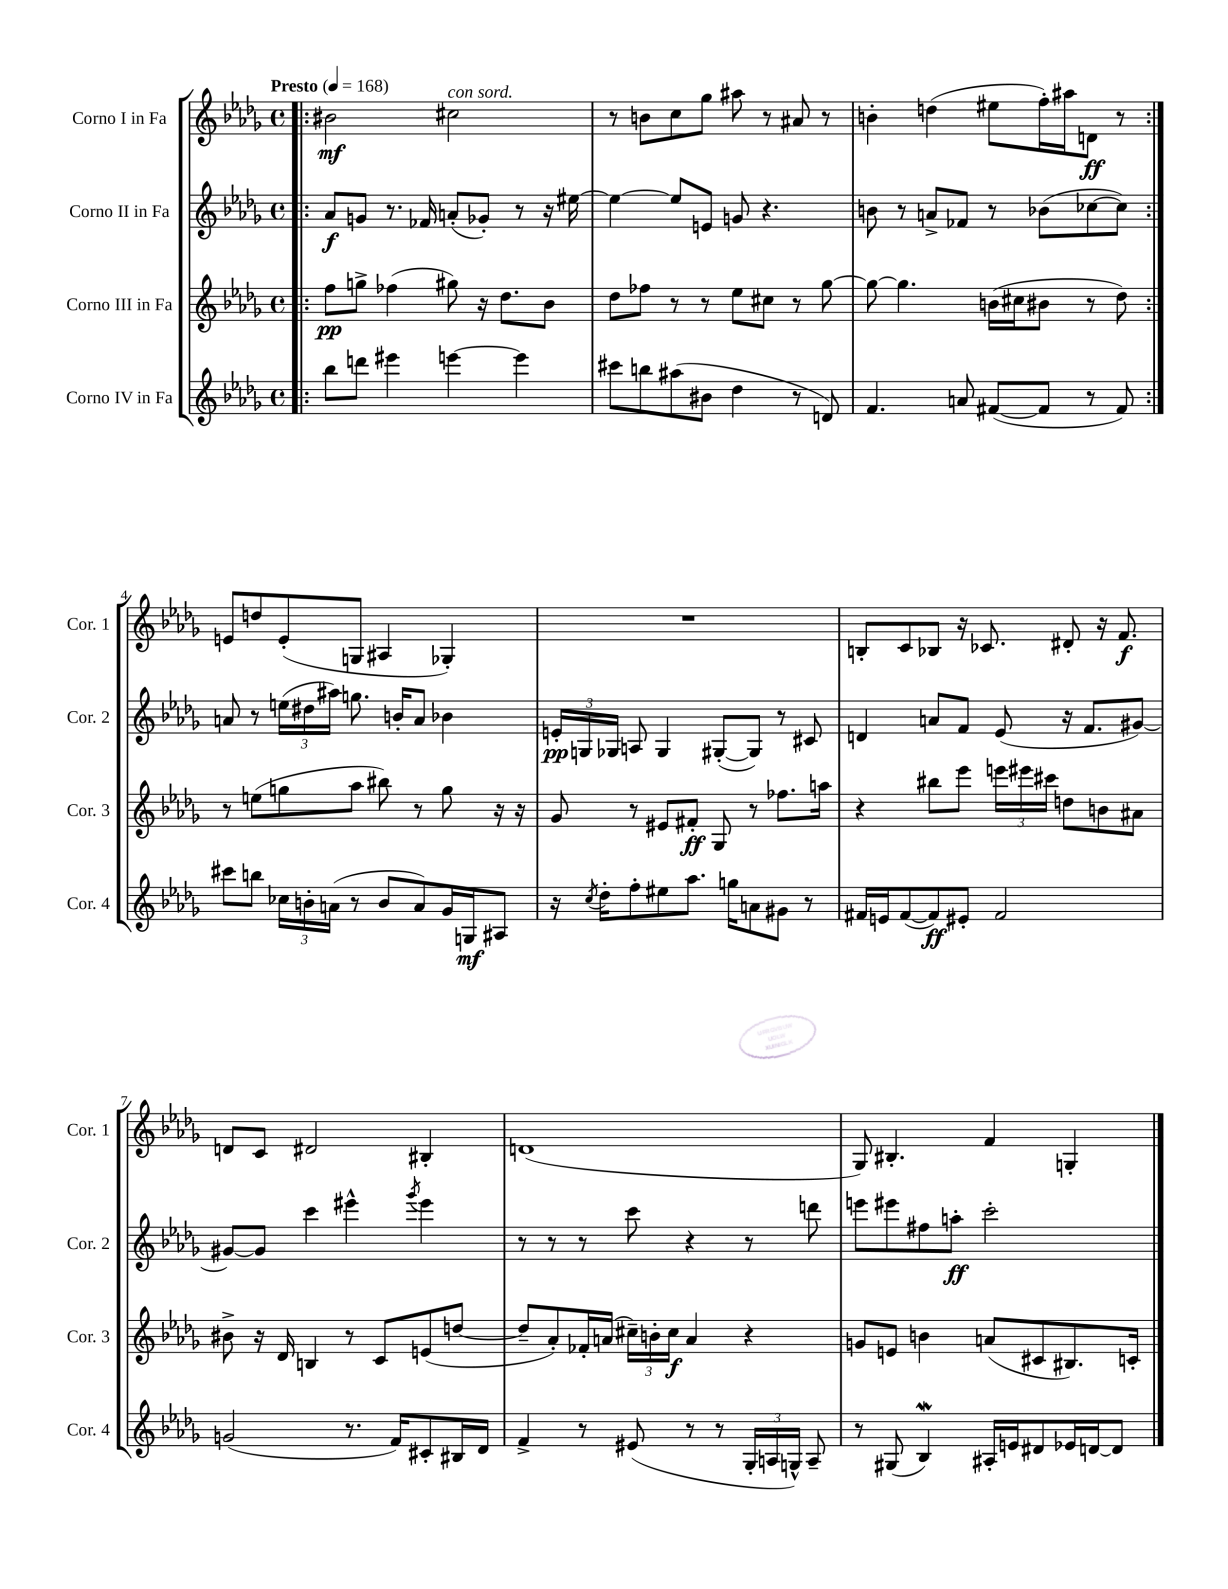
<<
\new StaffGroup <<
\new Staff = "s0" \with { instrumentName = "Corno I in Fa" shortInstrumentName = "Cor. 1" } {
    \clef treble \key des \major \defaultTimeSignature \time 4/4 \tempo "Presto" 4 = 168
    \autoBeamOff \repeat volta 2 { \bar ".|:" bis'2\mf cis''2^\markup { \italic "con sord." } |
    r8 b'8[ c''8 ges''8] ais''8 r8 ais'8 r8 |
    b'4-. d''4( eis''8[ f''16-.) ais''16 d'8]\ff r8 | }
    e'8[ d''8 e'8-.( g8] ais4 ges4-.) |
    R1 |
    b8[-. c'8 bes8] r16 ces'8. dis'8-. r16 f'8.\f |
    d'8[ c'8] dis'2 bis4-. |
    d'1( |
    ges8) bis4.-. f'4 g4-. \bar "|." |
}
\new Staff = "s1" \with { instrumentName = "Corno II in Fa" shortInstrumentName = "Cor. 2" } {
    \clef treble \key des \major \defaultTimeSignature \time 4/4
    \autoBeamOff \repeat volta 2 { \bar ".|:" aes'8[\f g'8] r8. fes'16 a'8[-.( ges'8]-.) r8 r16 eis''16~ |
    eis''4~ eis''8[ e'8] g'8 r4. |
    b'8 r8 a'8[-> fes'8] r8 bes'8[( ces''8~ ces''8]) | }
    a'8 r8 \tuplet 3/2 { e''16[( dis''16 ais''16]) } g''8. b'16[-. a'8] bes'4 |
    \tuplet 3/2 { e'16[-.\pp g16 ges16] } a8 ges4 gis8[~-.( gis8]) r8 cis'8 |
    d'4 a'8[ f'8] ees'8( r16 f'8.[ gis'8]~) |
    gis'8[~ gis'8] c'''4 eis'''4-^ \acciaccatura { ges'''8 } eis'''4 |
    r8 r8 r8 c'''8 r4 r8 d'''8 |
    e'''8[ eis'''8 fis''8 a''8]-.\ff c'''2-. \bar "|." |
}
\new Staff = "s2" \with { instrumentName = "Corno III in Fa" shortInstrumentName = "Cor. 3" } {
    \clef treble \key des \major \defaultTimeSignature \time 4/4
    \autoBeamOff \repeat volta 2 { \bar ".|:" f''8[\pp g''8]-> fes''4( gis''8) r16 des''8.[ bes'8] |
    des''8[ fes''8] r8 r8 ees''8[ cis''8] r8 ges''8~ |
    ges''8~ ges''4. b'16[( cis''16 bis'8] r8 des''8) | }
    r8 e''8[( g''8 aes''8] bis''8) r8 g''8 r16 r16 |
    ges'8 r8 eis'8[ fis'8]-.\ff ges8 r8 fes''8.[ a''16] |
    r4 bis''8[ ees'''8] \tuplet 3/2 { e'''16[ eis'''16 cis'''16] } d''8[ b'8 ais'8] |
    bis'8-> r16 des'16 b4 r8 c'8[ e'8( d''8]~ |
    d''8[-- aes'8-.) fes'16-. a'16]( \tuplet 3/2 { cis''16[--) b'16-. cis''16]\f } a'4 r4 |
    g'8[ e'8] b'4 a'8[( cis'8 bis8.) c'16]-. \bar "|." |
}
\new Staff = "s3" \with { instrumentName = "Corno IV in Fa" shortInstrumentName = "Cor. 4" } {
    \clef treble \key des \major \defaultTimeSignature \time 4/4
    \autoBeamOff \repeat volta 2 { \bar ".|:" bes''8[ d'''8] eis'''4 e'''4~ e'''4 |
    cis'''8[ b''8 ais''8( bis'8] des''4 r8 d'8) |
    f'4. a'8 fis'8[~( fis'8] r8 fis'8) | }
    cis'''8[ b''8] \tuplet 3/2 { ces''16[ b'16-. a'16]( } r8 b'8[ a'8) ges'16 g16\mf ais8] |
    r16 \acciaccatura { c''8 } des''16[-. f''8-. eis''8 aes''8.] g''16[ a'8 gis'8] r8 |
    fis'16[ e'16 fis'8~( fis'8\ff) eis'8]-. fis'2 |
    g'2( r8. f'16[) cis'8-. bis16 des'16] |
    f'4-> r8 eis'8( r8 r8 \tuplet 3/2 { ges16[-. a16 g16]-^) } a8-- |
    r8 gis8( bes4\mordent) ais16[-. e'16 dis'8 ees'16 d'16~ d'8] \bar "|." |
}
>>
>>
